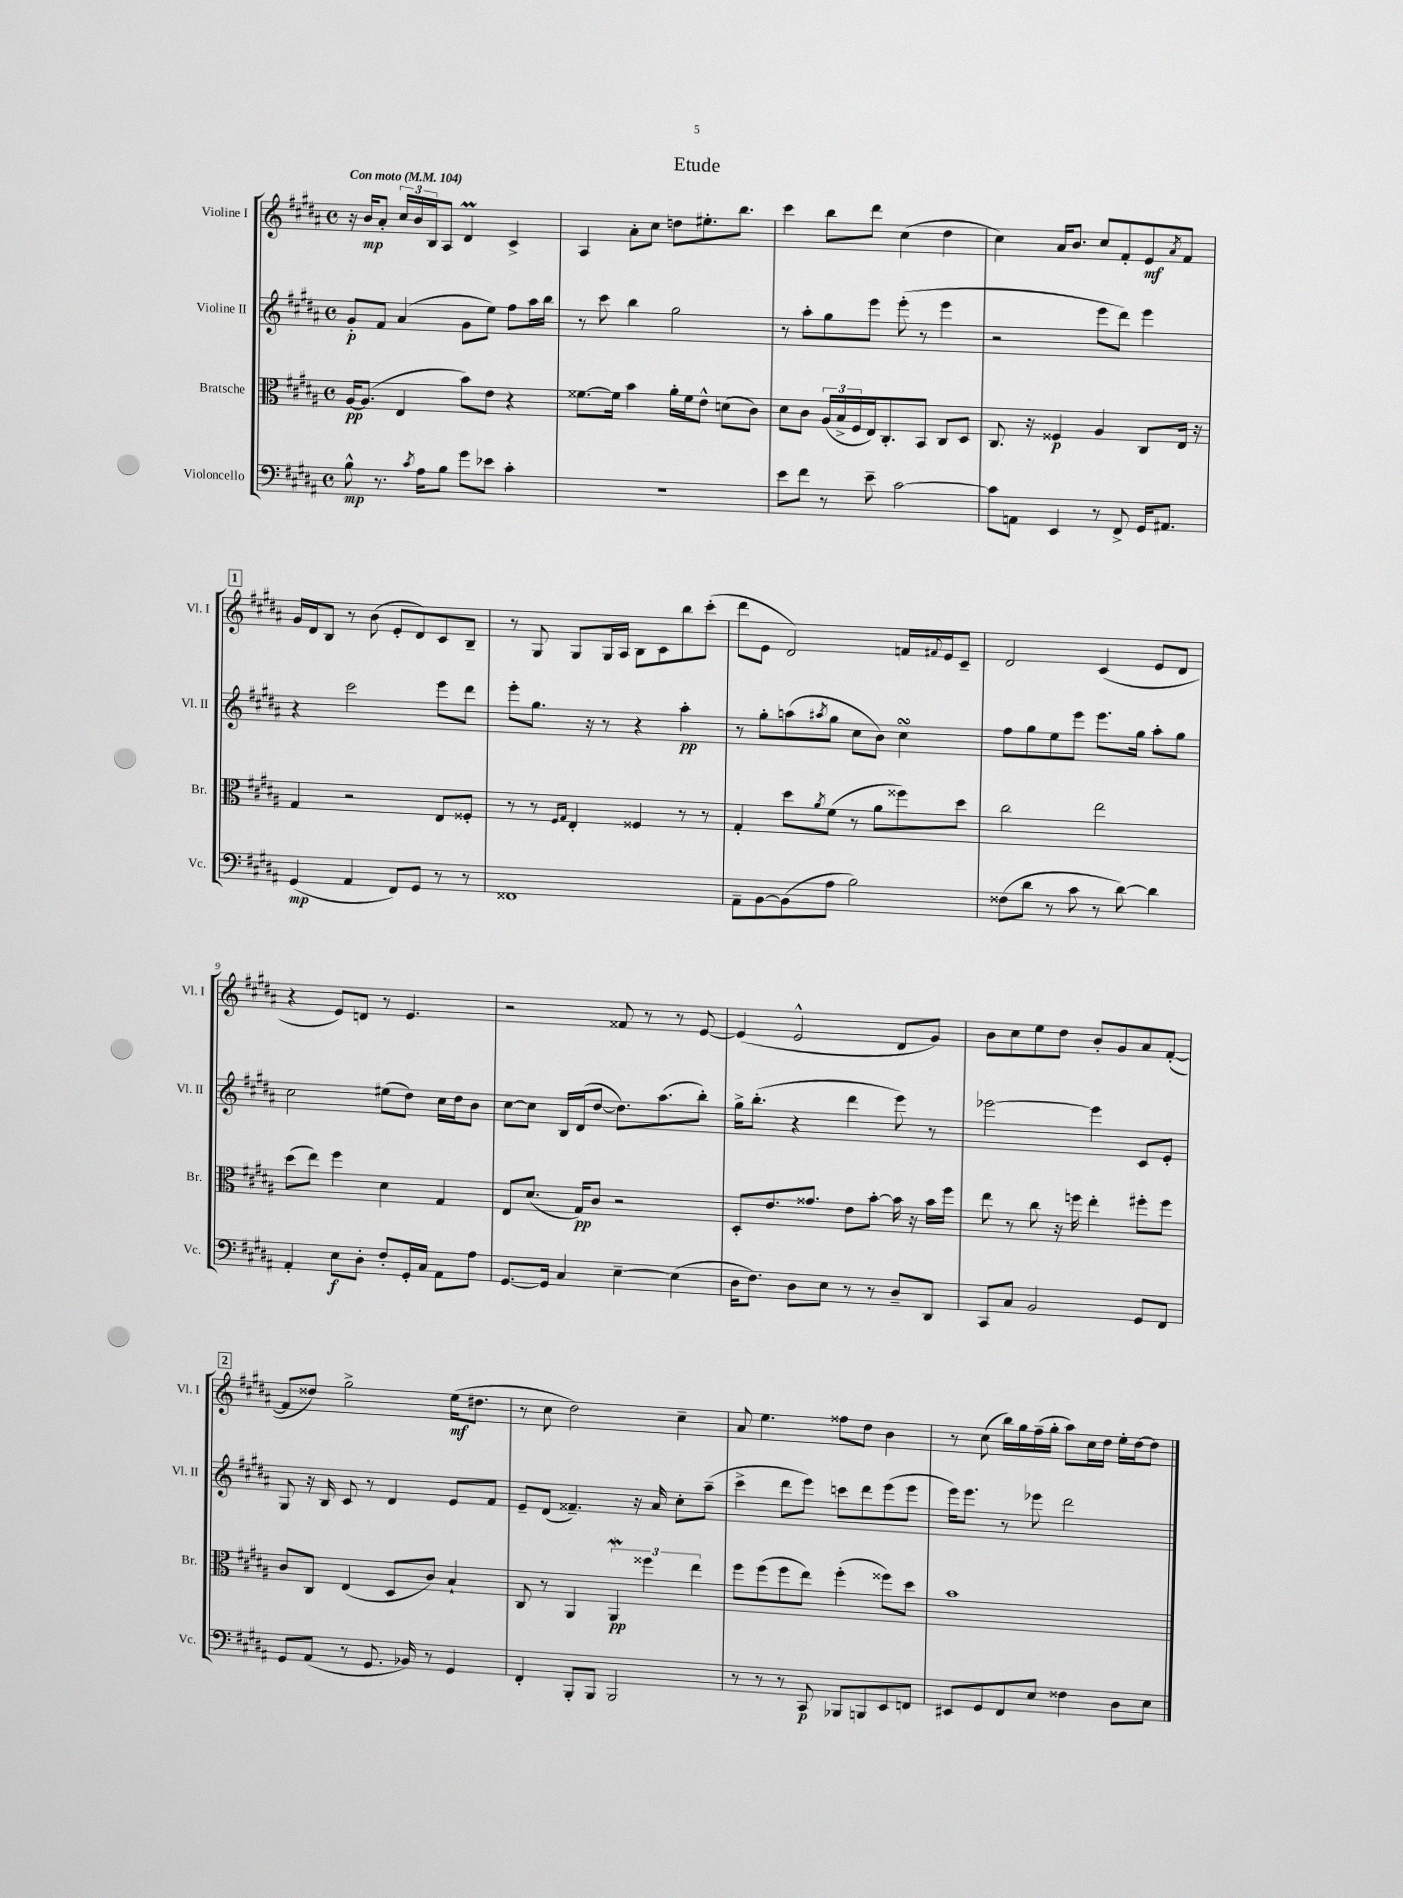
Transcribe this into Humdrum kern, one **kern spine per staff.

**kern	**kern	**kern	**kern
*staff4	*staff3	*staff2	*staff1
*clefF4	*clefC3	*clefG2	*clefG2
*k[f#c#g#d#a#]	*k[f#c#g#d#a#]	*k[f#c#g#d#a#]	*k[f#c#g#d#a#]
*M4/4	*M4/4	*M4/4	*M4/4
*met(c)	*met(c)	*met(c)	*met(c)
*MM104	*MM104	*MM104	*MM104
8B^^\	[16A#/LK	8g#'/L	16r
.	(8.A#/]J	.	16b/LK
8.r	.	8f#/J	8a#'/J
.	4E/	(4a#/	24cc#/LL
.	.	.	24b/
8qc#/	.	.	.
16A#\LK	.	.	.
.	.	.	24B/J
8B\J	.	.	8A#/J
8g#\L	8b\L)	8g#\L	4d#/
8e-\J	8e\J	8ee\J)	.
4c#'\	4r	8ff#\L	4c#^/
.	.	16aa#\L	.
.	.	16bb\JJ	.
=	=	=	=
1r	[8.f##\L	8r	4A#/
.	.	8ccc#\	.
.	16f##\]Jk	.	.
.	4b\	4bb\	8a#'\L
.	.	.	8cc#\J
.	16a#'\LL	2gg#\	8dd\L
.	16f##\J	.	.
.	8e^^\J	.	8.ee#'\
.	(8d\L	.	.
.	.	.	8.bb\J
.	8c#\J)	.	.
=	=	=	=
8e\L	8d#\L	8r	4ccc#\
8f#\J	8c#\J	8aa#'\L	.
8r	(24A#/LL	8gg#\	8bb\L
.	24B^/	.	.
.	24F#/	.	.
8e~\	16E/J)	8eee\J	8ddd#\J
.	8.C#'/	.	.
[2c#\	.	(8eee'\	(4cc#\
.	8BB/J	8r	.
.	8C#/L	4eee\	4dd#\
.	8D#/J	.	.
=	=	=	=
8c#\]L	8.C#/	2r	4cc#\)
8AA\J	.	.	.
.	16r	.	.
4EE/	4F##/	.	16a#/LK
.	.	.	8.b/J
8r	4A#/	8eee\L	8cc#/L
8FF#^/	.	8ddd#\J)	8f#'/
16GG#/LK	8C#/L	4eee\	8e/
8.AA#/J	.	.	.
.	.	.	8qa#/
.	16E/Jk	.	8f#/J
.	16r	.	.
=	=	=	=
(4GG#/	4G#/	4r	16g#/LL
.	.	.	16d#/J
.	.	.	8B/J
4AA#/	2r	2ccc#\	8r
.	.	.	(8b\
8FF#/L)	.	.	8e'/L
8GG#/J	.	.	8d#/)
8r	8E/L	8eee\L	8c#/
8r	8F##'/J	8ddd#\J	8B~/J
=	=	=	=
1FF##	8r	8eee'\L	8r
.	8r	8.gg#\J	8G#/
.	16qqF#/LL	.	.
.	16qqG#/JJ	.	.
.	4E'/	.	8G#/L
.	.	16r	.
.	.	8r	16G#/L
.	.	.	16A#/JJ
.	4F##/	4r	8B\L
.	.	.	8c#\
.	8r	4aa#'\	8bb\
.	8r	.	(8ccc#'\J
=	=	=	=
8AA#~\L	4G#'/	8r	8ddd#\L
[8BB\	.	8gg#'\L	8e\J
(8BB\]	8dd#\L	(8aa\	2d#/)
.	8qa#/	8qaa#/	.
8A#\J	(8f#\J	8gg#\J	.
2B\)	8r	8cc#\L	.
.	8a#\L	8b\J)	.
.	8ff##\)	4cc#\	16f/LL
.	.	.	8qqf#/
.	.	.	16e/J
.	8dd#\J	.	8c#~/J
=	=	=	=
(8F##\L	2cc#\	8ff#\L	2d#/
8d#\J	.	8gg#\	.
8r	.	8ee\	.
8c#\	.	8eee\J	.
8r	2ee\	8.eee\L	(4c#/
[8d#\)	.	.	.
.	.	16gg#\Jk	.
4d#\]	.	8aa#'\L	8e/L
.	.	8gg#\J	8d#/J
=	=	=	=
4AA#'/	(8dd#\L	2cc#\	4r
.	8ee\J)	.	.
8E\L	4ff#\	.	8e/L)
8D#'\J	.	.	8d/J
8F#'/L	4d#\	(8ee#\L	8r
16GG#'/L	.	8dd#\J)	4.e/
16C#/JJ	.	.	.
8AA#\L	4G#/	16cc#\LL	.
.	.	16dd#\J	.
8A#\J	.	8b\J	.
=	=	=	=
[8.GG#/L	8E/L	[8cc#\L	2r
.	(8.d#/J	8cc#\]J	.
16GG#/]Jk	.	.	.
4C#/	.	16B/LL	.
.	16G#/LK)	(16d#/J	.
.	8c#/J	[8dd#/J	.
[4E~\	2r	8.dd#\]L)	8f##/
.	.	.	8r
.	.	(8.aa#\	.
(4E\]	.	.	8r
.	.	8bb'\J)	[8e/
=	=	=	=
16D#\LK	8D#'/L	16gg#^\LK	(4e/]
8.F#\J)	.	(8.bb'\J	.
.	8.e/	.	.
8D#\L	.	4r	2e^^/
.	8.g##/J	.	.
8E\J	.	.	.
8r	8e\L	4ddd#\	.
8r	[8b'\J	.	.
8D#~/L	16b\]	8eee\)	8d#/L
.	16r	.	.
8DD#/J	16b\LL	8r	8g#/J)
.	16ff#\JJ	.	.
=	=	=	=
8CC#/L	8ee\	[2eee-\	8b\L
8C#/J	8r	.	8cc#\
2BB/	8cc#\	.	8ee\
.	16r	.	8dd#\J
.	16ff\	.	.
.	4ee'\	4eee-\]	8b'/L
.	.	.	8g#/
8GG#/L	8ff#'\L	8c#/L	8a#/
8FF#/J	8ff#\J	8e'/J	([8f#'/J
=	=	=	=
8GG#/L	8c#/L	8G#/	8f#/]L
(8AA#/J	8C#/J	16r	8dd##/J)
.	.	16B/	.
8r	(4E/	8c#/	2gg#^\
8.GG#/	.	8r	.
.	8D#/L	4d#/	.
16BB-/)	.	.	.
8r	8c#/J)	.	.
4GG#/	4B`/	8e/L	(16ee\LK
.	.	.	8.dd#\J
.	.	8f#/J	.
=	=	=	=
4FF#'/	8C#/	8e~/L	8r
.	8r	(8d#/J	8cc#\
8BBB'/L	4AA#/	4.f##~/)	2dd#\)
8BBB/J	.	.	.
2BBB/	6AA#/	.	.
.	.	16r	.
.	6ff##\	.	.
.	.	16a#/	.
.	.	8cc#'\L	4cc#~\
.	6ee\	.	.
.	.	(8aa#~\J	.
=	=	=	=
8r	8ff#\L	4ccc#^\	8a#/
8r	(8ff#\	.	4.ee\
8r	8ff#\	8ddd#\L	.
8CC#/	8ee\J)	8eee\J)	.
8BBB-/L	(4ff#'\	8ccc\L	8ff##\L
8BBB/	.	8ddd#\	8dd#\J
8EE/	8ff##\L)	(8eee\	4b\
8FF/J	8dd#\J	8eee\J	.
=	=	=	=
8EE#/L	1b	16eee\LK)	8r
.	.	8.eee\J	.
8GG#/	.	.	(8cc#\
8FF#/	.	8r	16bb\LL)
.	.	.	16gg#\
8E/J	.	8eee-\	(16ff#~\
.	.	.	16gg#'\JJ
4F##\	.	2ddd#\	8aa#\L)
.	.	.	16cc#\L
.	.	.	16dd#\JJ
8D#\L	.	.	16ee'\LL
.	.	.	[16dd#\J
8E\J	.	.	8dd#\]J
==	==	==	==
*-	*-	*-	*-
